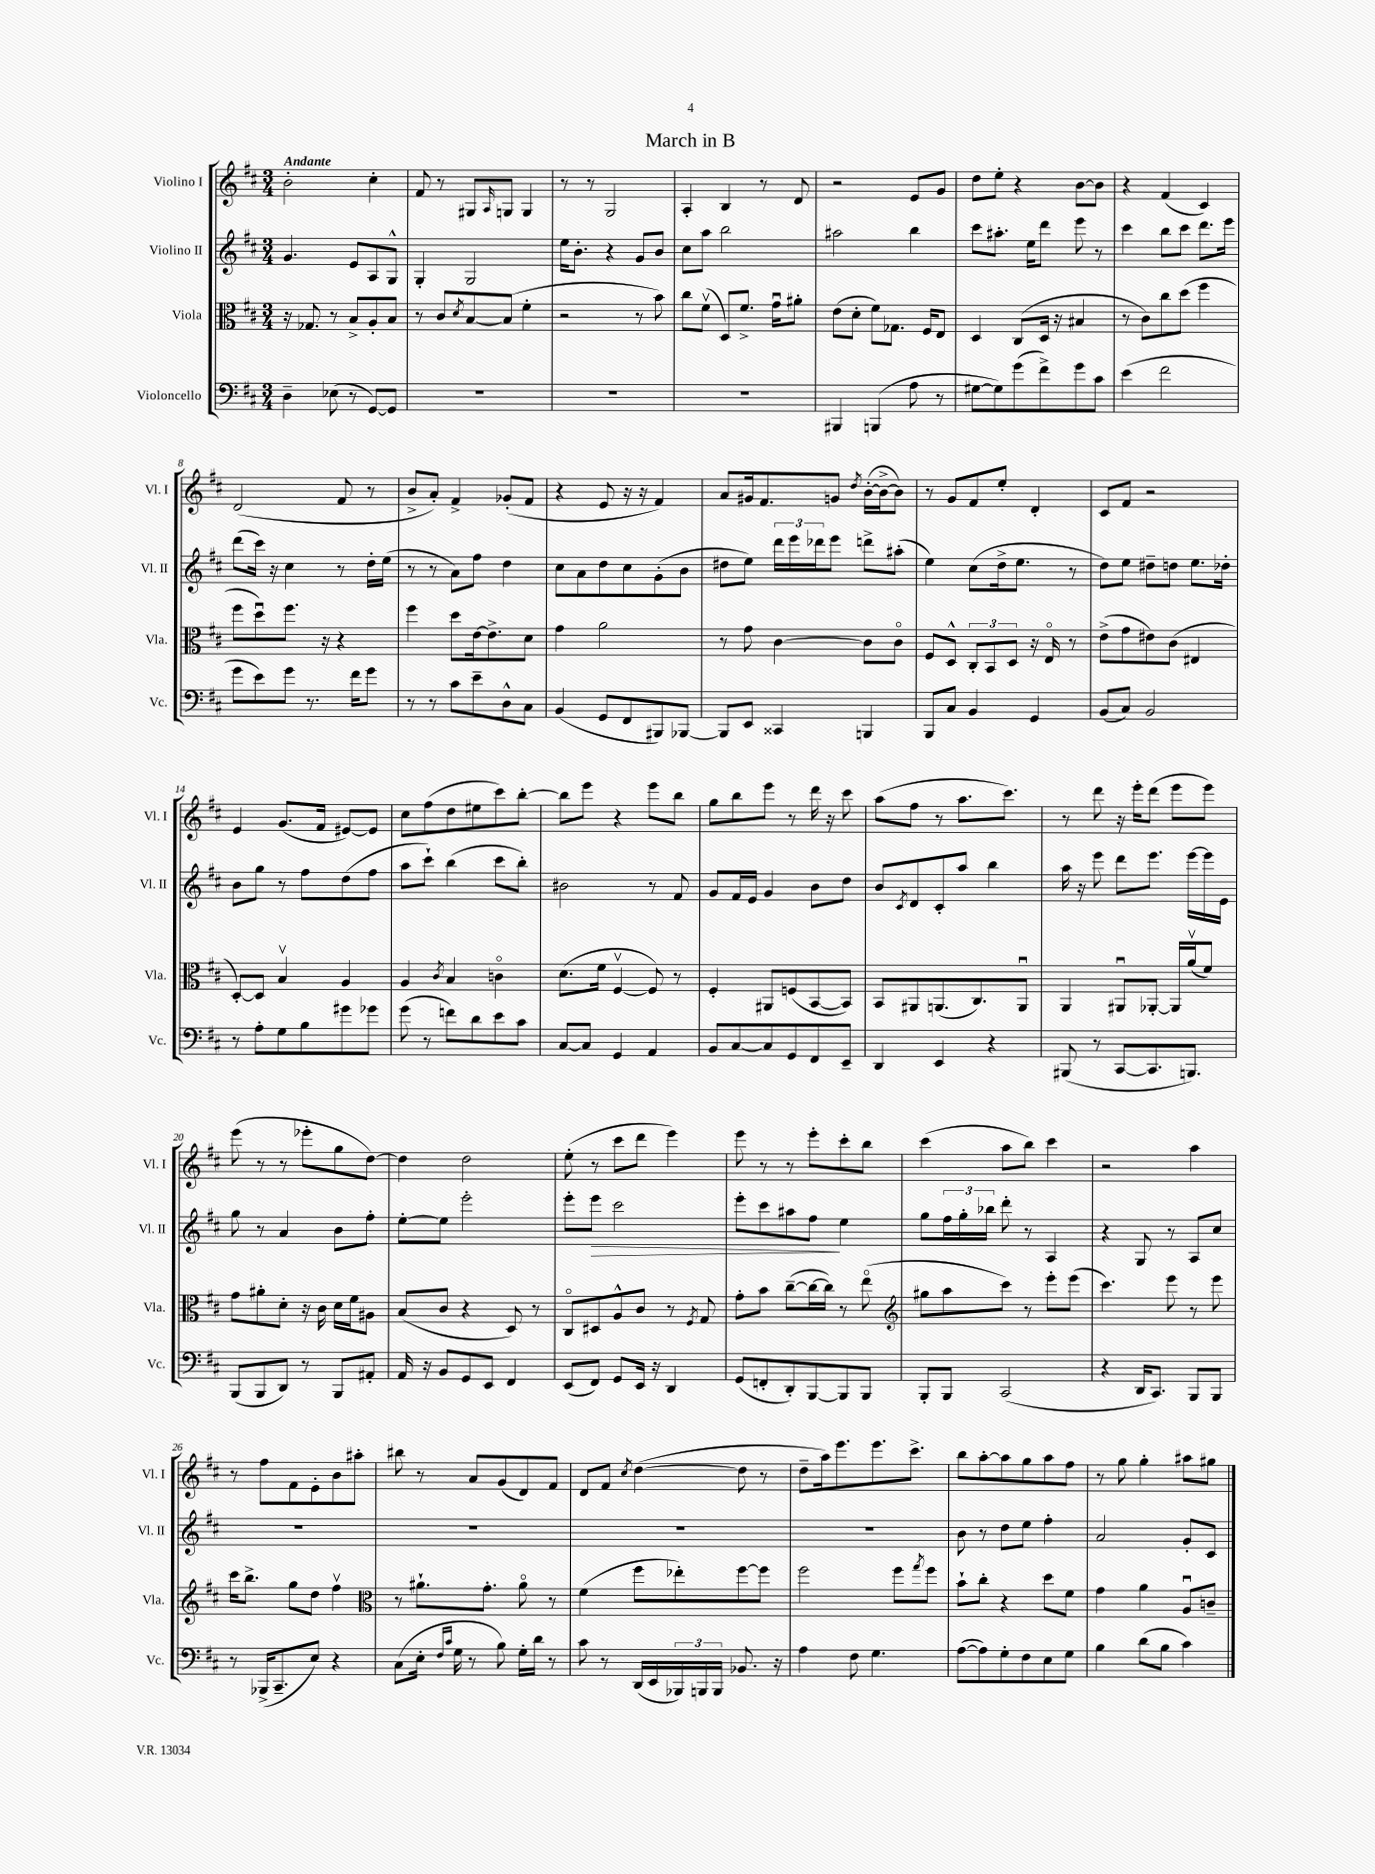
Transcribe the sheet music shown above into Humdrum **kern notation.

**kern	**kern	**kern	**dynam	**kern
*part4	*part3	*part2	*part2	*part1
*staff4	*staff3	*staff2	*staff2	*staff1
*I"Violoncello	*I"Viola	*I"Violino II	*	*I"Violino I
*I'Vc.	*I'Vla.	*I'Vl. II	*	*I'Vl. I
*clefF4	*clefC3	*clefG2	*	*clefG2
*k[f#c#]	*k[f#c#]	*k[f#c#]	*	*k[f#c#]
*M3/4	*M3/4	*M3/4	*	*M3/4
=1	=1	=1	=1	=1
!	!	!	!	!LO:TX:a:B:t=Andante
4D~\	16r	4.g/	.	2b'\
.	8.G-X/	.	.	.
(8E-X\	8r	.	.	.
8r	8B^/L	8e/L	.	.
[8GG/L)	8A'/	8A/	.	4cc#'\
8GG/J]	8B/J	8G^^/J	.	.
=2	=2	=2	=2	=2
2.r	8r	4G'/	.	8f#/
.	8c#/L	.	.	8r
.	8qd/	.	.	.
.	[8B/	2G/	.	8G#X/L
.	.	.	.	16qqA/
.	(8B/J]	.	.	8Gn/J
.	4f#'\	.	.	4G/
=3	=3	=3	=3	=3
2.r	2r	16ee\KL	.	8r
.	.	8.b'\J	.	.
.	.	.	.	8r
.	.	4r	.	2G/
.	8r	8g/L	.	.
.	8b\)	8b/J	.	.
=4	=4	=4	=4	=4
2.r	8cc#\L	8cc#\L	.	4A'/
.	(8f#v\J	8aa\J	.	.
.	8D/L)	2bb\	.	4B/
.	8.f#^/J	.	.	.
.	.	.	.	8r
.	16gu\KL	.	.	.
.	8a#X'\J	.	.	8d/
=5	=5	=5	=5	=5
4BBB#X/	(8e\L	2aa#X\	.	2r
.	8d'\J	.	.	.
(4BBBn/	8f#\L)	.	.	.
.	8.G-X\J	.	.	.
8A\	.	4bb\	.	8e/L
.	16F#/KL	.	.	.
8r	8E/J	.	.	8g/J
=6	=6	=6	=6	=6
[8G#X\L	4D/	8ccc#\L	.	8dd\L
8G#\])	.	8.aa#X'\J	.	8ee'\J
(8g\	(8C#/L	.	.	4r
.	.	16ee\KL	.	.
8f#^\)	16D/Jk	8ddd\J	.	.
.	16r	.	.	.
8g\	4B#X/	8eee\	.	[8b\L
8c#\J	.	8r	.	8b\J]
=7	=7	=7	=7	=7
(4e\	8r	4ccc#\	.	4r
.	8c#\L)	.	.	.
2f#\	8cc#\	8bb\L	.	(4f#/
.	(8dd\J	8ccc#\J	.	.
.	4ff#\	8.ddd\L	.	4c#/)
.	.	16eee\Jk	.	.
!!LO:LB:g=z
=8	=8	=8	=8	=8
8g\L	8ff#\L	(8ddd\L	.	(2d/
8e\)	8ddu\)	16ccc#\Jk)	.	.
.	.	16r	.	.
8g\J	8.ff#\J	4cc#\	.	.
8.r	.	.	.	.
.	16r	.	.	.
.	4r	8r	.	8f#/
16f#\KL	.	.	.	.
8g\J	.	16dd'\LL	.	8r
.	.	(16ee\JJ	.	.
=9	=9	=9	=9	=9
8r	4ff#\	8r	.	8b^/L
8r	.	8r	.	8a'/J)
8c#\L	8dd\L	8a\L)	.	4f#^/
8e~\	[16e\k	8ff#\J	.	.
.	8.e^\]	.	.	.
8D^^\	.	4dd\	.	(8g-X'/L
8C#\J	8d\J	.	.	8f#/J
=10	=10	=10	=10	=10
(4BB/	4g\	8cc#\L	.	4r
.	.	8a\	.	.
8GG/L	2a\	8dd\	.	8e/
8FF#/	.	8cc#\	.	16r
.	.	.	.	16r
8BBB#X/)	.	(8g'\	.	4f#/)
[8BBB-X/J	.	8b\J	.	.
=11	=11	=11	=11	=11
8BBB-/L]	8r	8dd#X\L	.	8a/L
8EE/J	8g\	8ee\J)	.	16g#X/k
.	.	.	.	8.f#/
4CC##X/	[4c#\	24ddd\LL	.	.
.	.	24eee\	.	.
.	.	24ddd-X\J	.	.
.	.	8eee\J	.	8gn/J
.	.	.	.	8qdd/
4BBBn/	8c#\L]	8dddn^\L	.	([16b'\LL
.	.	.	.	16b^\J_
.	8c#\J	(8aa#X'\J	.	8b\J])
=12	=12	=12	=12	=12
8BBB/L	8F#/L	4ee\)	.	8r
8C#/J	8D^^/J	.	.	8g/L
4BB/	12C#'/L	(8cc#\L	.	8f#/
.	12BB/	.	.	.
.	.	16dd^\k	.	8ee'/J
.	12D/J	.	.	.
.	.	8.ee\J	.	.
4GG/	16r	.	.	4d'/
.	16E/	.	.	.
.	8r	8r	.	.
=13	=13	=13	=13	=13
(8BB/L	(8e^\L	8dd\L)	.	8c#/L
8C#/J)	8g\	8ee\J	.	8f#/J
2BB/	8e#X\)	8dd#X~\L	.	2r
.	(8c#\J	8ddn\J	.	.
.	4E#X/	8.ee\L	.	.
.	.	16dd-X'\Jk	.	.
!!LO:LB:g=z
=14	=14	=14	=14	=14
8r	[8D'/L)	8b\L	.	4e/
8A'\L	8D/J]	8gg\J	.	.
8G\	4Bv/	8r	.	(8.g/L
8B\	.	8ff#\L	.	.
.	.	.	.	16f#/Jk
8g#X\	4A/	(8dd\	.	[8e#X/L)
8g-X\J	.	8ff#\J	.	8e#/J]
=15	=15	=15	=15	=15
(8g\	4A/	8aa\L	.	8cc#\L
8r	.	8ccc#`\J)	.	(8ff#\
.	8qc#/	.	.	.
8fn\L)	4B/	(4bb\	.	8dd\
8d\	.	.	.	8ee#X\
8e\	4cn\	8ccc#\L	.	8ccc#\)
8c#\J	.	8bb'\J)	.	[8bb'\J
=16	=16	=16	=16	=16
[8C#/L	(8.d\L	2b#X\	.	8bb\L]
8C#/J]	.	.	.	8eee\J
.	16f#\Jk	.	.	.
4GG/	[4F#v/	.	.	4r
4AA/	8F#/])	8r	.	8eee\L
.	8r	8f#/	.	8bb\J
=17	=17	=17	=17	=17
8BB/L	4F#'/	8g/L	.	8gg\L
[8C#/	.	16f#/L	.	8bb\
.	.	16e/JJ	.	.
8C#/]	8AA#X/L	4g/	.	8eee\J
8GG/	(8Fn/	.	.	8r
8FF#/	[8BB/	8b\L	.	16ddd\
.	.	.	.	16r
8EE~/J	8BB/J])	8dd\J	.	8ccc#\
=18	=18	=18	=18	=18
4DD/	8BB/L	8b/L	.	(8aa\L
.	.	8qc#/	.	.
.	8AA#X/	8d/	.	8ff#\J
4EE/	(8.AAn/	8c#'/	.	8r
.	.	8aa/J	.	8.aa\L
.	8.C#/)	.	.	.
4r	.	4bb\	.	.
.	.	.	.	8.ccc#\J)
.	8AAu/J	.	.	.
=19	=19	=19	=19	=19
(8BBB#X/	4AA/	16aa\	.	8r
.	.	16r	.	.
8r	.	8eee\	.	8ddd\
[8CC#/L	8AA#Xu/L	8ddd\L	.	16r
.	.	.	.	16eee'\KL
8.CC#/]	[8AA-X'/J	8.eee\J	.	(8ddd\J
.	16AA-/LL]	.	.	8eee\L
8.BBBn/J)	(16av/J	[16eee\LL	.	.
.	8f#/J)	16eee\]	.	8eee\J)
.	.	16e\JJ	.	.
!!LO:LB:g=z
=20	=20	=20	=20	=20
(8BBB/L	8g\L	8gg\	.	(8eee\
8BBB/	8a#X'\	8r	.	8r
8DD/J)	8d'\J	4a/	.	8r
8r	16r	.	.	8eee-X'\L
.	16c#\	.	.	.
8BBB/L	16d\LL	8b\L	.	8gg\
.	16f#\J	.	.	.
8AA#X'/J	8A#X\J	8ff#'\J	.	[8dd\J)
=21	=21	=21	=21	=21
16AA/	(8B/L	[8ee'\L	.	4dd\]
16r	.	.	.	.
8BB/L	8c#/J	8ee\J]	.	.
8GG/	4r	2eee'\	.	2dd\
8EE/J	.	.	.	.
4FF#/	8D/)	.	.	.
.	8r	.	.	.
=22	=22	=22	=22	=22
(8EE/L	8C#/L	8eee'\L	.	(8ee'\
!	!	!	!LO:HP:b	!
8FF#/J)	8D#X/	8eee\J	>	8r
8GG/L	8A^^/	2ccc#\	.	8ccc#\L
16EE/Jk	8c#/J	.	.	8ddd\J
16r	.	.	.	.
4DD/	8r	.	.	4eee\)
.	8qF#/	.	.	.
.	8G/	.	.	.
=23	=23	=23	=23	=23
(8GG/L	8g'\L	8eee'\L	.	8eee\
8FFn'/	8b\J	8ccc#\	.	8r
8DD'/)	([8cc#~\L	8aa#X\	.	8r
[8BBB/	16cc#\L_	8ff#\J	.	8eee'\L
.	16cc#\JJ])	.	.	.
8BBB/]	8r	4ee\	]	8ccc#'\
8BBB/J	(8ee\	.	.	8bb\J
=24	=24	=24	=24	=24
*	*clefG2	*	*	*
8BBB'/L	8gg#X\L	8gg\L	.	(4ccc#\
8BBB/J	8aa\	24ff#\L	.	.
.	.	24gg'\	.	.
.	.	24bb-X\JJ	.	.
(2CC#/	8ccc#\J)	8ddd'\	.	8aa\L
.	8r	8r	.	8bb\J)
.	8eee'\L	4A/	.	4ccc#\
.	(8eee\J	.	.	.
=25	=25	=25	=25	=25
4r	4.ccc#\)	4r	.	2r
16DD/KL	.	8G/	.	.
8.CC#/J)	.	.	.	.
.	8eee\	8r	.	.
8BBB/L	8r	8A/L	.	4aa\
8BBB/J	8eee\	8cc#/J	.	.
!!LO:LB:g=z
=26	=26	=26	=26	=26
8r	16ccc#\KL	2.r	.	8r
.	8.bb^\J	.	.	.
(16BBB-X^/KL	.	.	.	8ff#\L
8.CC#~/	.	.	.	.
.	8gg\L	.	.	8f#\
8E/J)	8dd\J	.	.	8e'\
4r	4ff#v\	.	.	8b\
.	.	.	.	8aa#X'\J
=27	=27	=27	=27	=27
*	*clefC3	*	*	*
(8C#\L	8r	2.r	.	8bb#X\
16E'\Jk	8.a#X`\L	.	.	8r
16qqF#/LL	.	.	.	.
16qqc#/JJ	.	.	.	.
16G\	.	.	.	.
8r	.	.	.	8a/L
.	8.g'\J	.	.	.
8B\)	.	.	.	(8g/
16G'\LL	8a#\	.	.	8d/)
16d\JJ	.	.	.	.
8r	8r	.	.	8f#/J
=28	=28	=28	=28	=28
8c#\	(4f#\	2.r	.	8d/L
8r	.	.	.	8f#/J
.	.	.	.	8qcc#/
(16DD/LL	8ff#\L	.	.	([4dd\
16EE/	.	.	.	.
24BBB-X/)	8ee-X'\)	.	.	.
24BBBn/	.	.	.	.
24BBB/JJ	.	.	.	.
8.BB-X/	[8ff#\	.	.	8dd\]
.	8ff#\J]	.	.	8r
16r	.	.	.	.
=29	=29	=29	=29	=29
4A\	2ff#\	2.r	.	8dd~\L
.	.	.	.	16aa\k)
.	.	.	.	8.eee\
8F#\	.	.	.	.
4.G\	.	.	.	8.eee\
.	8ff#\L	.	.	.
.	.	.	.	8.ccc#^\J
.	8qgg/	.	.	.
.	8ff#\J	.	.	.
=30	=30	=30	=30	=30
([8A\L	8b`\L	8b\	.	8bb\L
8A\])	8cc#'\J	8r	.	[8aa'\
8G'\	4r	8dd\L	.	8aa\]
8F#\	.	8ee\J	.	8gg\
8E\	8dd\L	4ff#'\	.	8aa\
8G\J	8f#\J	.	.	8ff#\J
=31	=31	=31	=31	=31
4B\	4g\	2a/	.	8r
.	.	.	.	8gg\
(8d\L	4a\	.	.	4gg'\
8B\J	.	.	.	.
4c#\)	8Au/L	8g'/L	.	8aa#X\L
.	8cn~/J	8c#/J	.	8gg#X\J
==	==	==	==	==
*-	*-	*-	*-	*-
